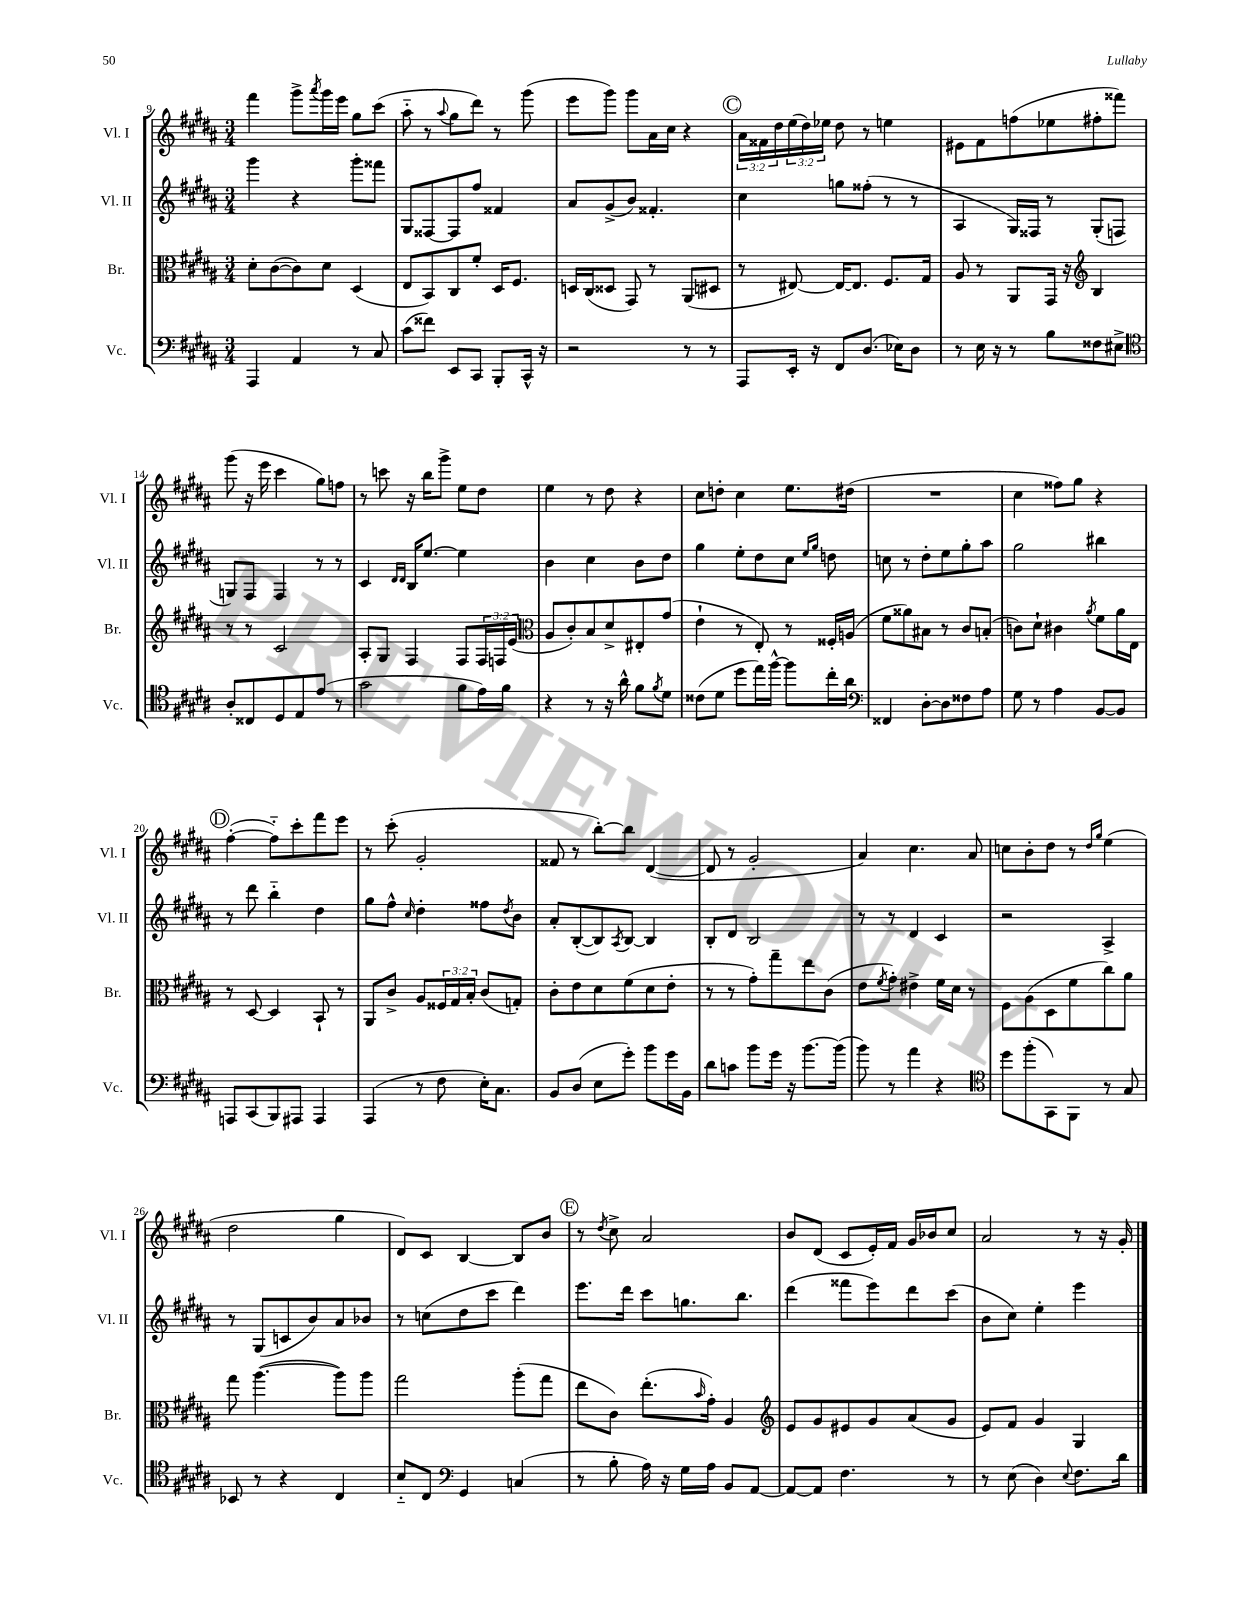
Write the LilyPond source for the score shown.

<<
\new StaffGroup <<
\new Staff = "s0" \with { instrumentName = "Vl. I" shortInstrumentName = "Vl. I" } {
    \clef treble \key b \major \numericTimeSignature \time 3/4 \override Staff.TupletNumber.text = #tuplet-number::calc-fraction-text
    fis'''4 gis'''8-> \acciaccatura { ais'''8 } gis'''16 e'''16 gis''8 cis'''8( |
    ais''8-_ r8 \appoggiatura { ais''8 } gis''8 dis'''8) r8 gis'''8( |
    e'''8 gis'''8) gis'''8 ais'16 cis''16 r4 |
    \mark \markup { \circle "C" } \tuplet 3/2 { ais'16 fisis'16 dis''16 } \tuplet 3/2 { e''16( dis''16) ees''16 } dis''8 r8 e''4 |
    eis'8 fis'8 f''8( ees''8 fis''8-. fisis'''8) |
    gis'''8( r16 e'''16 cis'''4 gis''8) f''8 |
    r8 c'''8 r16 b''16 gis'''8-> e''8 dis''8 |
    e''4 r8 dis''8 r4 |
    cis''8 d''8-. cis''4 e''8. dis''16( |
    R2. |
    cis''4 fisis''8) gis''8 r4 |
    \mark \markup { \circle "D" } fis''4~-.( fis''8-_) cis'''8-. fis'''8 e'''8 |
    r8 cis'''8-.( gis'2-. |
    fisis'8 r8 b''8~-.) b''8 dis'4~( |
    dis'8 r8 gis'2-. |
    ais'4) cis''4. ais'8 |
    c''8 b'8-. dis''8 r8 \grace { dis''16 gis''16 } e''4( |
    dis''2 gis''4 |
    dis'8) cis'8 b4~ b8 b'8 |
    \mark \markup { \circle "E" } r8 \acciaccatura { dis''8 } cis''8-> ais'2 |
    b'8 dis'8( cis'8 e'16-.) fis'16 gis'16 bes'16 cis''8 |
    ais'2 r8 r16 gis'16-. \bar "|." |
}
\new Staff = "s1" \with { instrumentName = "Vl. II" shortInstrumentName = "Vl. II" } {
    \clef treble \key b \major \numericTimeSignature \time 3/4
    gis'''4 r4 gis'''8-. fisis'''8 |
    gis8 fisis8~ fisis8 fis''8 fisis'4 |
    ais'8 gis'8->( b'8) fisis'4.-. |
    \mark \markup { \circle "C" } cis''4 g''8 fisis''8-.( r8 r8 |
    ais4 gis16) fisis16 r8 gis8-.( f8 |
    g8) fis8 fis4 r8 r8 |
    cis'4 \grace { dis'16 dis'16 } b16 e''8.~ e''4 |
    b'4 cis''4 b'8 dis''8 |
    gis''4 e''8-. dis''8 cis''8 \grace { e''16 gis''16 } d''8 |
    c''8 r8 dis''8-. e''8 gis''8-. ais''8 |
    gis''2 bis''4 |
    \mark \markup { \circle "D" } r8 dis'''8 b''4-_ dis''4 |
    gis''8 fis''8-^ \grace { cis''16 } dis''4-. fisis''8 \acciaccatura { dis''8 } b'8 |
    ais'8-. b8~-.( b8) \acciaccatura { ais8 } b8~ b4 |
    b8-. dis'8 b2 |
    r8 r8 dis'4 cis'4 |
    r2 ais4-> |
    r8 gis8( c'8 b'8) ais'8 bes'8 |
    r8 c''8( dis''8 cis'''8 dis'''4) |
    \mark \markup { \circle "E" } e'''8. dis'''16 cis'''8 g''8. b''8. |
    dis'''4( fisis'''8 e'''8) dis'''8 cis'''8( |
    b'8 cis''8) e''4-. e'''4 \bar "|." |
}
\new Staff = "s2" \with { instrumentName = "Br." shortInstrumentName = "Br." } {
    \clef alto \key b \major \numericTimeSignature \time 3/4 \override Staff.TupletNumber.text = #tuplet-number::calc-fraction-text
    dis'8-. cis'8~( cis'8) dis'8 dis4( |
    e8 b,8) cis8 fis'8-. dis16 fis8. |
    d16 cis16( disis8 gis,8) r8 ais,8( dis8 |
    \mark \markup { \circle "C" } r8 eis8~) eis16~ eis8. fis8. gis16 |
    ais8 r8 ais,8 gis,16 r16 \clef treble b4 |
    r8 r8 cis'2 |
    ais8-. gis8 fis4 fis8 \tuplet 3/2 { fis16 f16 e'16( } |
    \clef alto ais8 cis'8-.) b8 dis'8-> eis8-. gis'8( |
    e'4-! r8 e8-.) r8 fisis16-. a16( |
    fis'8 aisis'8) bis8 r8 cis'8 b8-.( |
    c'8) dis'8-! cis'4 \acciaccatura { ais'8 } fis'8 ais'16 e16 |
    \mark \markup { \circle "D" } r8 dis8~ dis4 b,8-! r8 |
    ais,8 cis'8-> ais8 \tuplet 3/2 { fisis16 gis16 b16-. } cis'8( g8-.) |
    cis'8-. e'8 dis'8 fis'8( dis'8 e'8-. |
    r8 r8 gis'8-.) gis''8-- e''8 cis'8( |
    e'8 \acciaccatura { fis'8 } gis'8-.) eis'4-> fis'16 dis'16 r8 |
    fis8 ais8( dis8 fis'8 cis''8) ais'8 |
    gis''8 ais''4.~( ais''8) ais''8 |
    gis''2 ais''8-.( gis''8 |
    \mark \markup { \circle "E" } e''8 cis'8) e''8.-.( \grace { b'16 } gis'16-.) ais4 |
    \clef treble e'8 gis'8 eis'8 gis'8 ais'8( gis'8 |
    e'8) fis'8 gis'4 gis4 \bar "|." |
}
\new Staff = "s3" \with { instrumentName = "Vc." shortInstrumentName = "Vc." } {
    \clef bass \key b \major \numericTimeSignature \time 3/4
    ais,,4 ais,4 r8 cis8 |
    cis'8( fisis'8) e,8 cis,8 b,,8-. cis,16-^ r16 |
    r2 r8 r8 |
    \mark \markup { \circle "C" } ais,,8 e,16-. r16 fis,8 dis8.( ees16) dis8 |
    r8 e16 r16 r8 b8 fisis8 eis8-> |
    \clef tenor ais8-. cisis8 dis8 e8 e'8( r8 |
    gis'2 fis'8 e'16) fis'16 |
    r4 r8 r16 ais'16-^ fis'8 \acciaccatura { fis'8 } dis'8 |
    cisis'8( dis'8 dis''8 e''16) fis''16~-^ fis''8 cis''16-. ais'16 |
    \clef bass fisis,4 dis8~-. dis8 fisis8 ais8 |
    gis8 r8 ais4 b,8~ b,8 |
    \mark \markup { \circle "D" } a,,8 cis,8( b,,8) ais,,8 ais,,4 |
    ais,,4( r8 fis8 e16-.) cis8. |
    b,8 dis8( e8 gis'8-.) b'8 gis'16 b,16 |
    dis'8 c'8 b'8 gis'16 r16 b'8.~ b'16( |
    b'8) r8 ais'4 r4 |
    \clef tenor dis''8 fis''8-.( gis,8) fis,8 r8 gis8 |
    bes,8 r8 r4 cis4 |
    b8-_ cis8 \clef bass gis,4 c4( |
    \mark \markup { \circle "E" } r8 b8-. ais16) r16 gis16 ais16 b,8 ais,8~ |
    ais,8~ ais,8 fis4. r8 |
    r8 e8( dis4) \appoggiatura { e8 } fis8. dis'16 \bar "|." |
}
>>
>>
\layout { \context { \Score currentBarNumber = #9 } }
